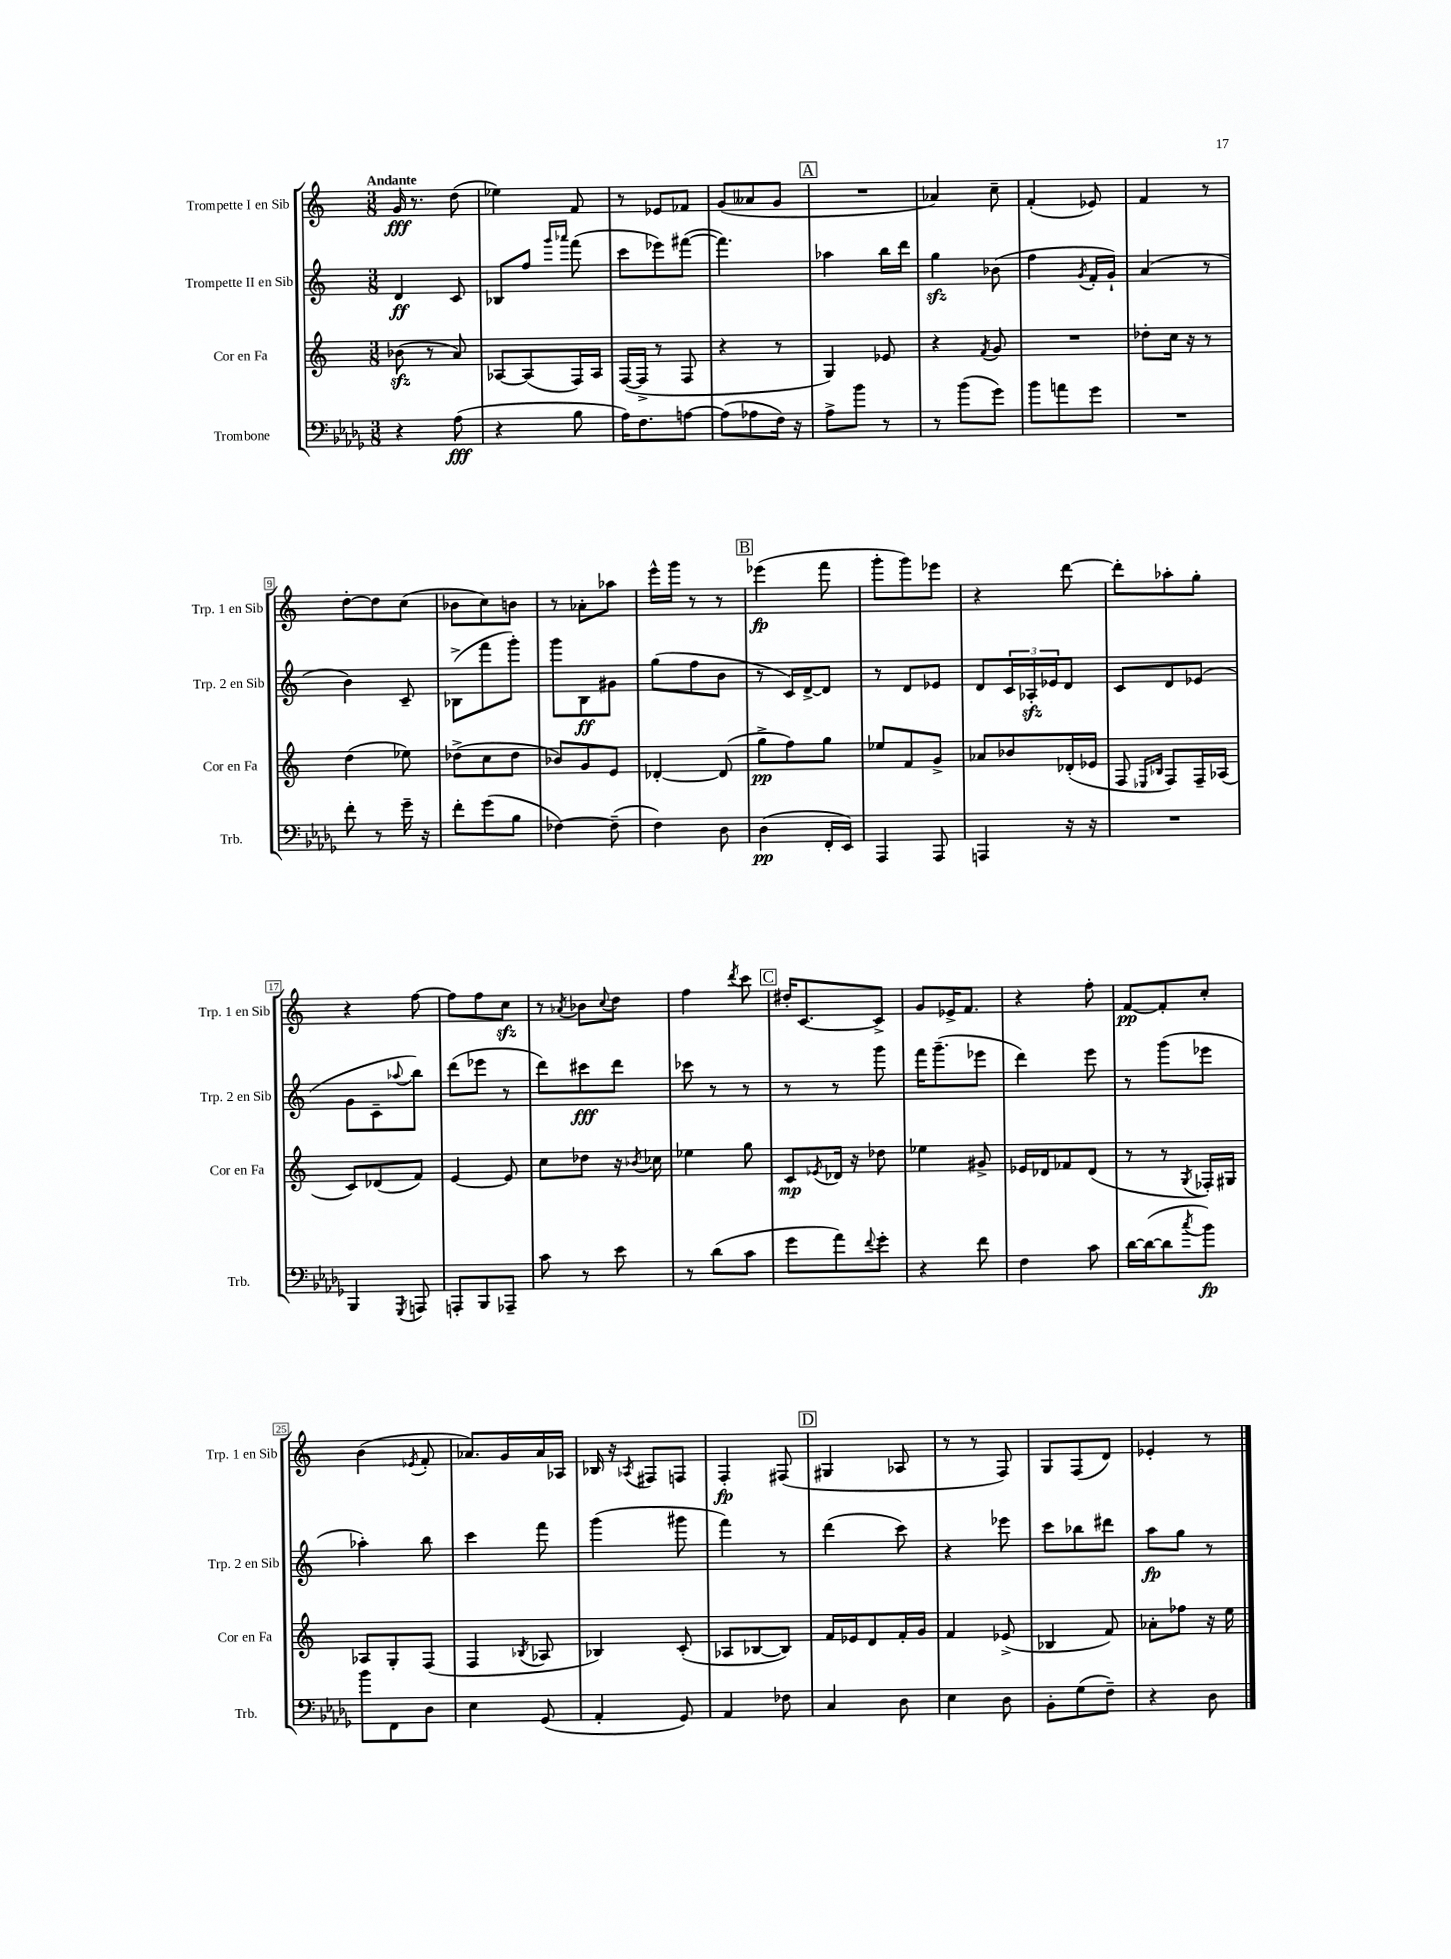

**kern	**kern	**kern	**kern
*staff4	*staff3	*staff2	*staff1
*clefF4	*clefG2	*clefG2	*clefG2
*k[b-e-a-d-g-]	*k[]	*k[]	*k[]
*M3/8	*M3/8	*M3/8	*M3/8
4r	(8b-	4d	16g
.	.	.	8.r
.	8r	.	.
(8A-	8a)	8c	(8dd
=	=	=	=
4r	[8A-	8B-	4ee-)
.	(8A-]	8ff	.
.	.	16qqggg	.
.	.	16qqaaa-	.
8B-	16F)	(8fff	8f
.	16A-	.	.
=	=	=	=
16A-)	([16F	8ccc	8r
8.F	16F^]	.	.
.	8r	8eee-)	8e-
[8A	8F	([8fff#	8f-
=	=	=	=
(8A]	4r	4.fff#])	(8g
8A-	.	.	8a--
16F)	8r	.	8g
16r	.	.	.
=	=	=	=
8A-^	4G)	4aa-	4.r
8b-	.	.	.
8r	8e-	16bb	.
.	.	16ddd	.
=	=	=	=
8r	4r	4gg	4a-)
(8b-	.	.	.
.	8qf	.	.
8g-)	8g	(8b-	8cc~
=	=	=	=
8b-	4.r	4ff	(4f'
8a	.	.	.
.	.	8qg	.
8g-	.	16f'	8e-)
.	.	16g`)	.
=	=	=	=
4.r	8dd-'	(4a	4f
.	16cc	.	.
.	16r	.	.
.	8r	8r	8r
=	=	=	=
8f'	(4dd	4b)	[8dd'
8r	.	.	8dd]
16g-~	8ee-)	8c~	(8cc
16r	.	.	.
=	=	=	=
8f'	(8dd-^	(8B-^	8b-
(8g-	8cc	8fff	8cc)
8B-	8dd-	8ggg')	8b
=	=	=	=
[4F-)	8b-)	8ggg	8r
.	8g	8B	8a-'
(8F-~]	8e	8g#	8aa-
=	=	=	=
4F)	[4d-'	(8gg	16eee^^
.	.	.	16ggg
.	.	8ff	8r
8D-	(8d-]	8b	8r
=	=	=	=
(4D-	8gg^	8r	(4eee-
.	8ff)	16c)	.
.	.	[16d^	.
16FF'	8gg	8d]	8fff
16EE-)	.	.	.
=	=	=	=
4AAA-	8ee-	8r	8ggg'
.	8f	8d	8ggg)
8AAA-	8g^	8e-	8eee-
=	=	=	=
4AAA	8a-	8d	4r
.	8b-	24c	.
.	.	24A-'	.
.	.	24e-	.
16r	(16d-'	8d	[8ddd
16r	16e-	.	.
=	=	=	=
4.r	8F	8c	8ddd']
.	16qqE-	.	.
.	16qqB-	.	.
.	8F)	8d	8aa-'
.	16F~	(8e-	8gg'
.	(16A-	.	.
=	=	=	=
4BBB-	8c)	8g	4r
.	(8d-	8c~	.
8qGGG-	.	8qqaa-	.
8AAA	8f)	8bb)	[8ff
=	=	=	=
8AAA'	[4e	(8ddd	8ff]
8BBB-	.	8eee-	8ff
8AAA-~	8e]	8r	8cc
=	=	=	=
8c	8cc	8ddd)	8r
.	.	.	8qa-
8r	8dd-	8ccc#	8b-
.	.	.	8qqcc
8e-	16r	8ddd	8dd
.	8qb-	.	.
.	16cc-	.	.
=	=	=	=
8r	4ee-	8ccc-	4ff
(8d-	.	8r	.
.	.	.	8qddd
8c	8gg	8r	8ccc
=	=	=	=
8g-	8c	8r	16dd#'
.	.	.	[8.c
.	8qe-	.	.
8a-)	16d-	8r	.
.	16r	.	.
8qqf	.	.	.
8g-'	8dd-	8ggg	8c^]
=	=	=	=
4r	4ee-	16fff	8g
.	.	(8.ggg~	.
.	.	.	16e-^
.	.	.	8.f
8f	8g#^	8eee-	.
=	=	=	=
4F	16e-	4ddd)	4r
.	16d-	.	.
.	8f-	.	.
8c	(8d-	8eee	8ff'
=	=	=	=
[16d-	8r	8r	[8f
(16d-_	.	.	.
8d-]	8r	(8ggg	8f']
8qcc	8qG	.	.
8b-)	16F-')	8eee-	8cc'
.	16G#	.	.
=	=	=	=
8b-	8A-	4aa-')	(4b
8FF	8G'	.	.
.	.	.	8qe-
8D-	(8F	8bb	8f'
=	=	=	=
4E-	4F	4ccc	8.a-)
.	.	.	16g
.	8qB-	.	.
(8GG-	8A-	8fff	16a-
.	.	.	16A-
=	=	=	=
4AA-'	4B-)	(4ggg	16B-
.	.	.	16r
.	.	.	8qA-
.	.	.	8F#
8GG-)	(8c'	8ggg#	8F
=	=	=	=
4AA-	8A-	4fff)	4F'
.	[8B-	.	.
8F-	8B-])	8r	(8F#
=	=	=	=
4C	16f	(4ddd	4G#
.	16e-	.	.
.	8d	.	.
8D-	16f'	8ccc)	8A-
.	16g	.	.
=	=	=	=
4E-	4f	4r	8r
.	.	.	8r
8D-	(8e-^	8eee-	8F)
=	=	=	=
8BB-'	4B-	8ccc	8G
(8G-	.	8bb-	(8F
8F~)	8f)	8ddd#	8d)
=	=	=	=
4r	8a-'	8aa	4e-'
.	8ff-	8gg	.
8D-	16r	8r	8r
.	16ee	.	.
==	==	==	==
*-	*-	*-	*-
